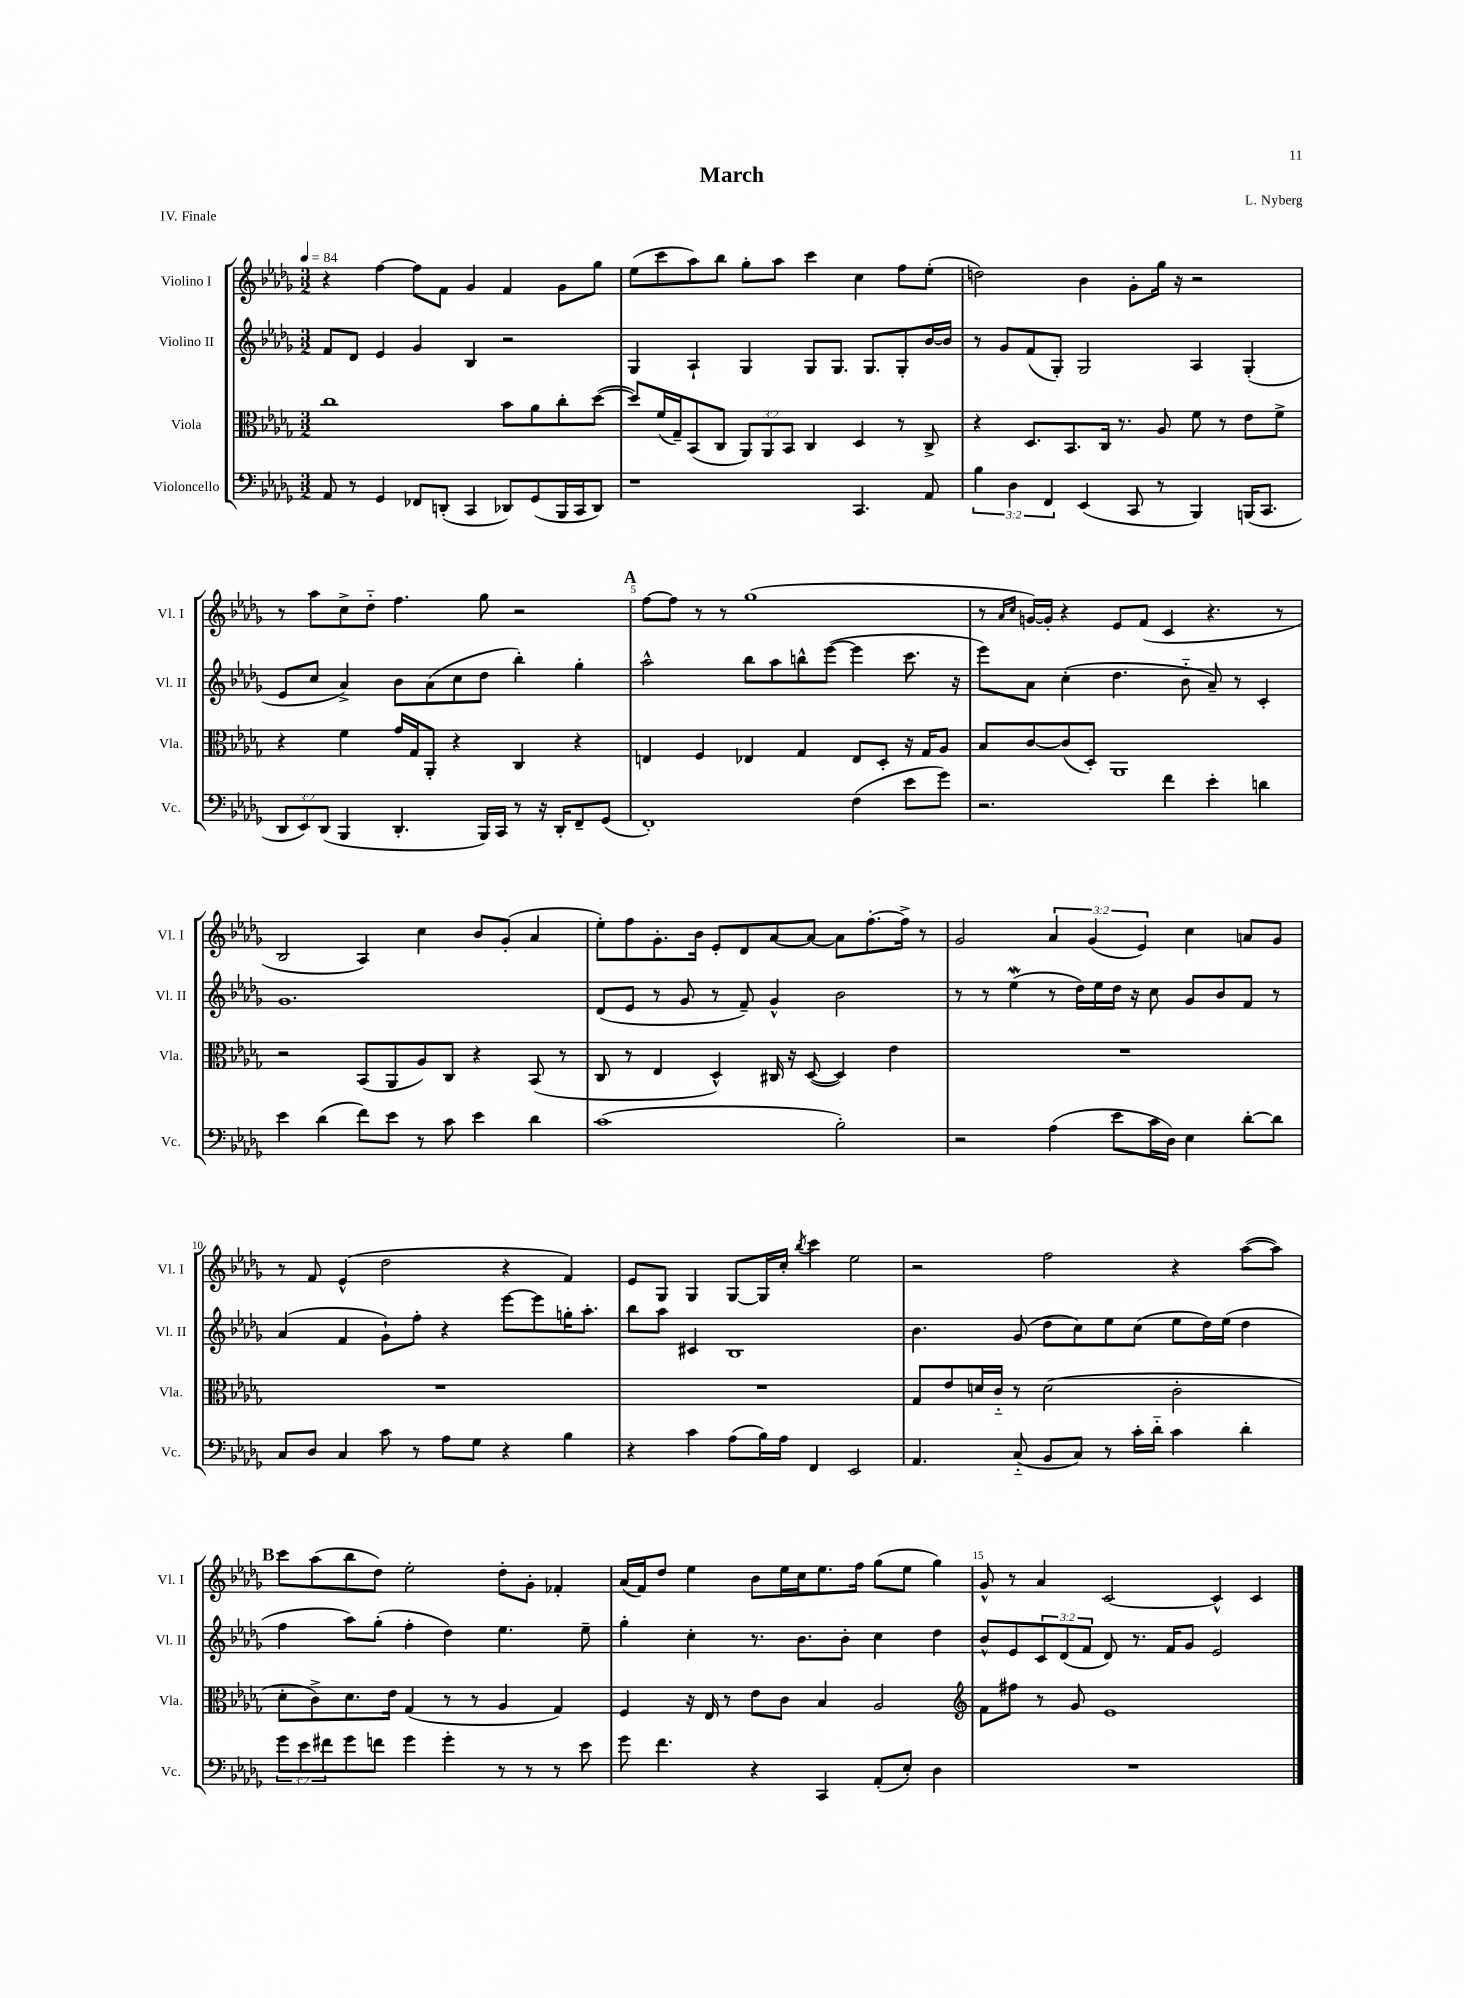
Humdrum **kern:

**kern	**kern	**kern	**kern
*staff4	*staff3	*staff2	*staff1
*clefF4	*clefC3	*clefG2	*clefG2
*k[b-e-a-d-g-]	*k[b-e-a-d-g-]	*k[b-e-a-d-g-]	*k[b-e-a-d-g-]
*M3/2	*M3/2	*M3/2	*M3/2
*MM84	*MM84	*MM84	*MM84
8AA-/	1cc	8f/L	4r
8r	.	8d-/J	.
4GG-/	.	4e-/	[4ff\
8FF-/L	.	4g-/	8ff\]L
(8DD'/J	.	.	8f\J
4CC/	.	4B-/	4g-/
8DD-/L)	8b-\L	2r	4f/
(8GG-/	8a-\	.	.
16BBB-/L	8cc'\	.	8g-\L
16CC/J	.	.	.
8DD-/J)	([8dd-\J	.	8gg-\J
=	=	=	=
1r	8dd-/]L)	4G-/	(8ee-\L
.	(16f/L	.	8ccc\
.	16G-~/J)	.	.
.	(8BB-/	4A-`/	8aa-\)
.	8C/J	.	8bb-\J
.	12AA-/L)	4G-/	8gg-'\L
.	12AA-/	.	.
.	.	.	8aa-\J
.	12BB-/J	.	.
.	4C/	8G-/L	4ccc\
.	.	8.G-/J	.
4.CC/	4D-/	.	4cc\
.	.	8.G-/L	.
.	8r	8G-'/	8ff\L
8AA-/	8C^/	[16b-/L	(8ee-'\J
.	.	16b-/]JJ	.
=	=	=	=
6B-\	4r	8r	2dd\)
.	.	8g-/L	.
6D-\	.	.	.
.	8.D-/L	(8f/	.
6FF/	.	.	.
.	.	8G-'/J)	.
.	8.BB-/	.	.
(4EE-/	.	2G-/	4b-\
.	16C/Jk	.	.
.	8.r	.	.
8CC/	.	.	8g-'\L
8r	8A-/	.	16gg-\Jk
.	.	.	16r
4BBB-/)	8f\	4A-/	2r
.	8r	.	.
(16BBB/LK	8e-\L	(4G-'/	.
8.CC/J	.	.	.
.	8f^\J	.	.
=	=	=	=
12DD-/L	4r	8e-/L	8r
12EE-/)	.	.	.
.	.	8cc/J	8aa-\L
(12DD-/J	.	.	.
4BBB-/	4f\	4a-^/)	8cc^\
.	.	.	8dd-'~\J
4.DD-'/	16g-/LL	8b-\L	4.ff\
.	16G-/J	.	.
.	8AA-'/J	(8a-\	.
.	4r	8cc\	.
16BBB-/LL)	.	8dd-\J	8gg-\
16CC/JJ	.	.	.
8r	4C/	4bb-'\)	2r
16r	.	.	.
16DD-'/LK	.	.	.
8FF~/	4r	4gg-'\	.
(8GG-/J	.	.	.
=	=	=	=
1FF')	4E/	2aa-^^\	[8ff\L
.	.	.	8ff\]J
.	4F/	.	8r
.	.	.	8r
.	4E-/	8bb-\L	(1gg-
.	.	8aa-\	.
.	4G-/	8bb^^\	.
.	.	([8eee-\J	.
(4F\	8E-/L	4eee-\]	.
.	8D-'/J	.	.
8e-\L	16r	8.ccc\	.
.	16G-/LK	.	.
8g-\J)	8A-/J	.	.
.	.	16r	.
=	=	=	=
2.r	8B-/L	8eee-\L)	8r
.	.	.	16qqa-/LL
.	.	.	16qqcc/JJ
.	[8c/	8a-\J	[16g/LL)
.	.	.	16g'/]JJ
.	(8c/]	(4cc'\	4r
.	8D-'/J)	.	.
.	1AA-	4.dd-\	8e-/L
.	.	.	(8f/J
4f\	.	.	4c/
.	.	8b-'~\	.
4e-'\	.	8a-~/)	4.r
.	.	8r	.
4d\	.	4c'/	.
.	.	.	8r
=	=	=	=
4e-\	2r	1.g-	2B-/
(4d-\	.	.	.
8f\L)	(8BB-/L	.	4A-/)
8e-\J	8AA-/	.	.
8r	8A-/)	.	4cc\
8c\	8C/J	.	.
4e-\	4r	.	8b-/L
.	.	.	(8g-'/J
4d-\	(8BB-/	.	4a-/
.	8r	.	.
=	=	=	=
(1c	8C/	(8d-/L	8ee-'\L)
.	8r	8e-/J	8ff\
.	4E-/	8r	8.g-'\
.	.	8g-/	.
.	.	.	16b-\Jk
.	4D-^^/)	8r	8e-'/L
.	.	8f~/)	8d-/
.	16C#/	4g-^^/	[8a-/
.	16r	.	.
.	([8D-/	.	8a-/_J
2B-'\)	4D-/])	2b-\	8a-\]L
.	.	.	[8.ff'\
.	4e-\	.	.
.	.	.	16ff^\]Jk
.	.	.	8r
=	=	=	=
2r	1.r	8r	2g-/
.	.	8r	.
.	.	(4ee-\	.
(4A-\	.	8r	6a-/
.	.	16dd-\LL)	.
.	.	.	(6g-/
.	.	16ee-\	.
8e-\L	.	16dd-\JJ	.
.	.	16r	.
.	.	.	6e-/)
16c\L	.	8cc\	.
16D-\JJ)	.	.	.
4E-\	.	8g-/L	4cc\
.	.	8b-/	.
[8d-'\L	.	8f/J	8a/L
8d-\]J	.	8r	8g-/J
=	=	=	=
8C/L	1.r	(4a-/	8r
8D-/J	.	.	8f/
4C/	.	4f/	(4e-^^/
8c\	.	8g-`\L)	2dd-\
8r	.	8ff'\J	.
8A-\L	.	4r	.
8G-\J	.	.	.
4r	.	[8eee-\L	4r
.	.	8eee-\]	.
4B-\	.	16gg'\K	4f/)
.	.	8.aa-'\J	.
=	=	=	=
4r	1.r	8bb-\L	8e-/L
.	.	8aa-\J	8G-/J
4c\	.	4c#/	4G-/
(8A-\L	.	1B-	[8G-/L
16B-\L)	.	.	16G-/]L
16A-\JJ	.	.	16cc'/JJ
.	.	.	8qbb-/
4FF/	.	.	4ccc\
2EE-/	.	.	2ee-\
=	=	=	=
4.AA-/	8G-/L	4.b-\	2r
.	8e-/	.	.
.	16d/L	.	.
.	16c'~/JJ	.	.
(8C'~/	8r	(8g-/	.
8BB-/L	(2d\	8dd-\L	2ff\
8C/J)	.	8cc\)	.
8r	.	8ee-\	.
16c'\LL	.	(8cc\J	.
16d-'~\JJ	.	.	.
4c\	2c'\	8ee-\L	4r
.	.	16dd-\L)	.
.	.	(16ee-\JJ	.
4d-'\	.	4dd-\	([8aa-\L
.	.	.	8aa-\]J)
=	=	=	=
12g-\L	8d-'\L	4ff\	8ccc\L
12e-\	.	.	.
.	8c^\)	.	(8aa-\
12f#\	.	.	.
8g-\	8.d-\	8aa-\L)	8bb-\
8f\J	.	(8gg-'\J	8dd-\J)
.	16e-\Jk	.	.
4g-\	(4G-/	4ff'\	2ee-'\
4g-'\	8r	4dd-\)	.
.	8r	.	.
8r	4A-/	4.ee-\	8dd-'\L
8r	.	.	8g-'\J
8r	4G-/)	.	4f-'/
8e-\	.	8ee-~\	.
=	=	=	=
8g-\	4F/	4gg-'\	(16a-/LL
.	.	.	16f/J)
4.f\	.	.	8dd-/J
.	16r	4cc'\	4ee-\
.	16E-/	.	.
.	8r	.	.
4r	8e-\L	8.r	8b-\L
.	8c\J	.	16ee-\L
.	.	8.b-\L	16cc\J
4CC/	4B-/	.	8.ee-\
.	.	8b-'\J	.
.	.	.	16ff\Jk
(8AA-'/L	2A-/	4cc\	(8gg-\L
8E-'/J)	.	.	8ee-\J
4D-\	.	4dd-\	4gg-\)
=	=	=	=
*	*clefG2	*	*
1.r	8f\L	8b-^^/L	8g-^^/
.	8ff#\J	8e-/	8r
.	8r	12c/	4a-/
.	.	(12d-/	.
.	8g-/	.	.
.	.	12f/J	.
.	1e-	8d-/)	[2c/
.	.	8.r	.
.	.	16f/LK	.
.	.	8g-/J	.
.	.	2e-/	4c^^/]
.	.	.	4c/
==	==	==	==
*-	*-	*-	*-
